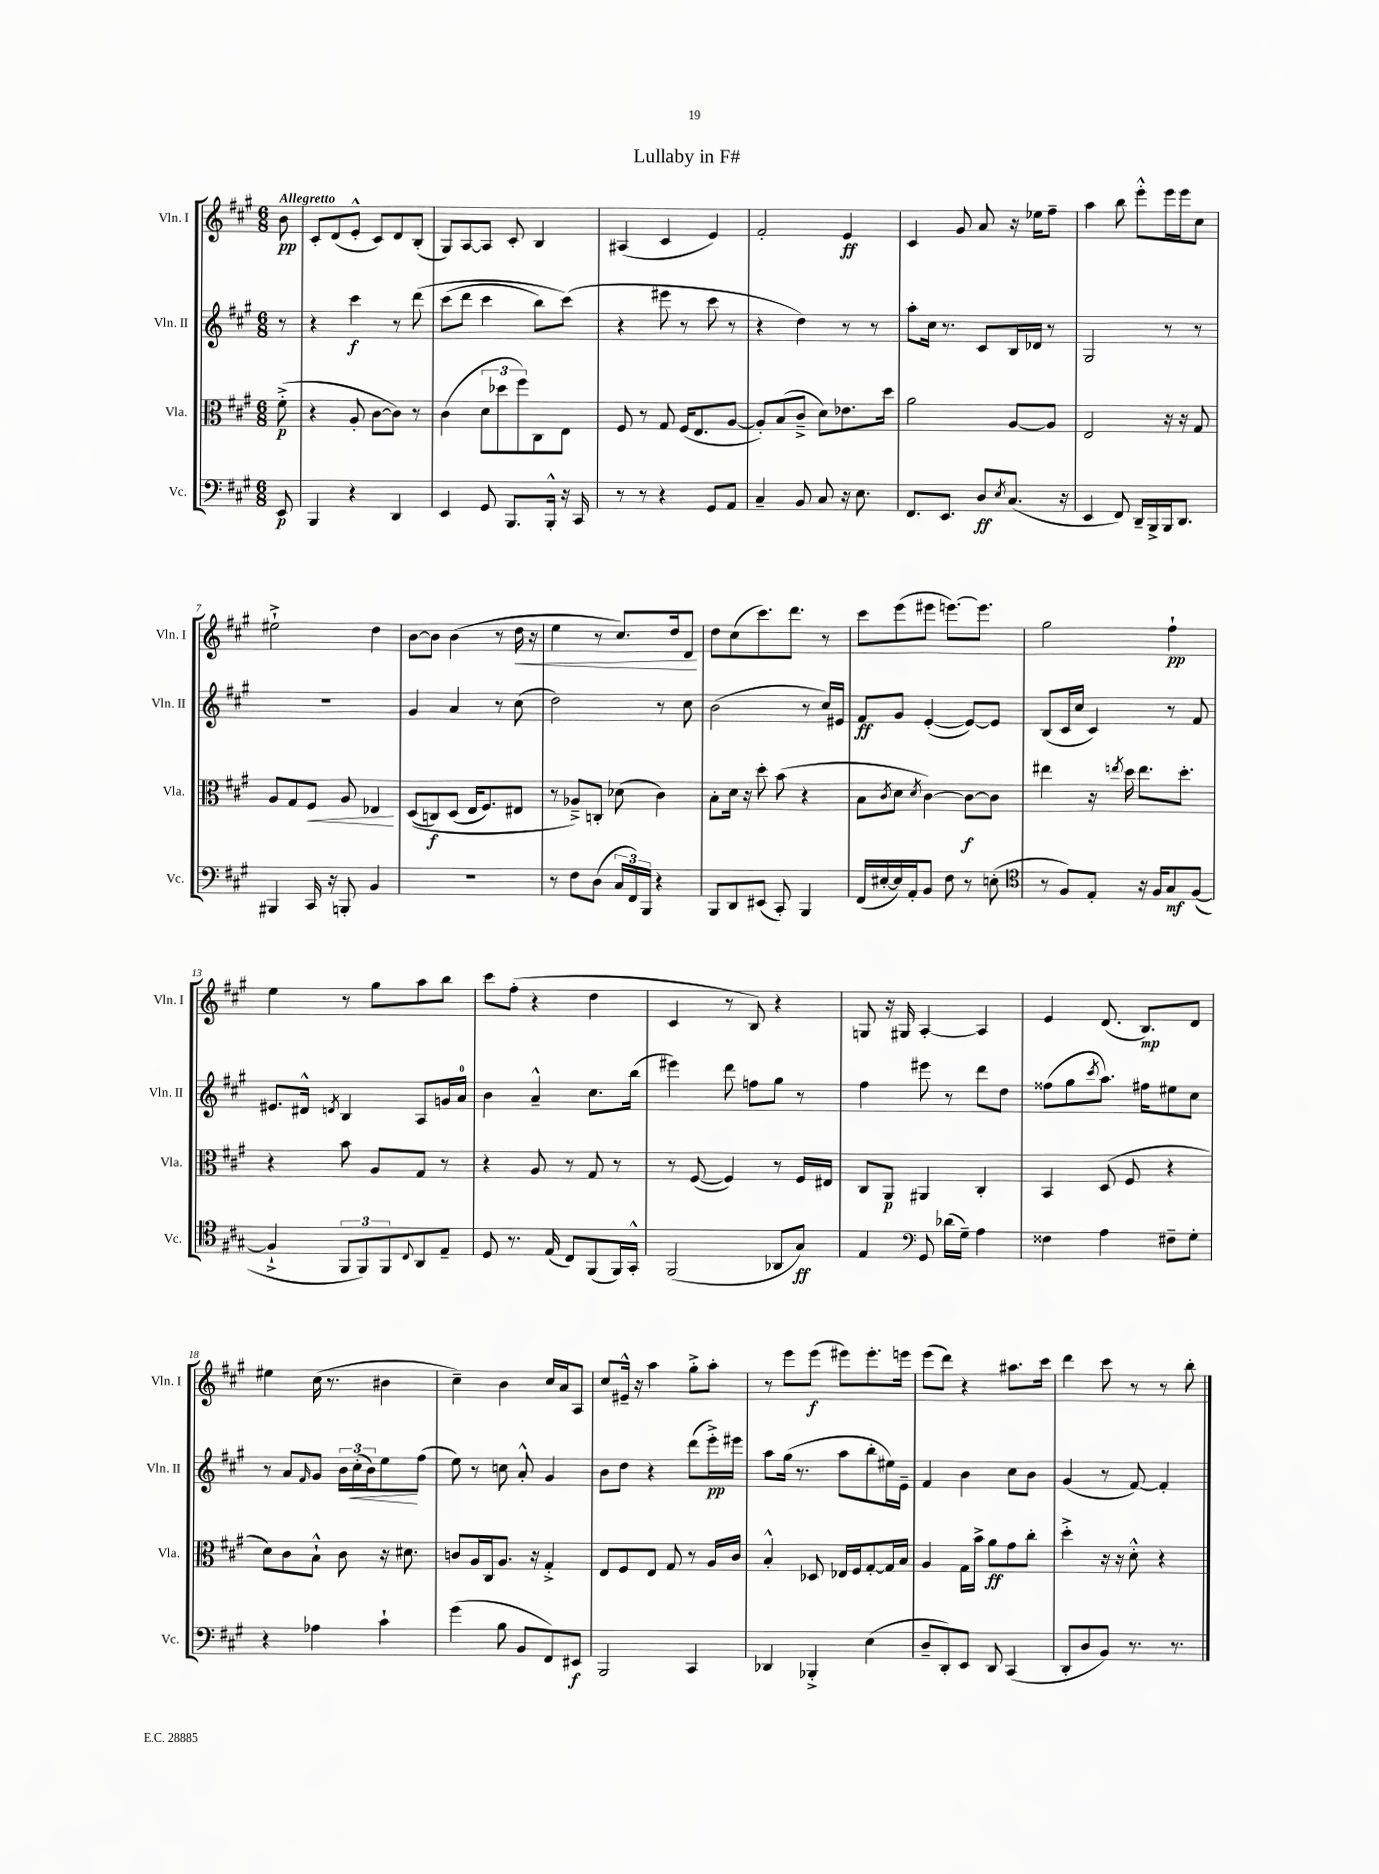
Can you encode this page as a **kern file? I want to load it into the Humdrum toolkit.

**kern	**dynam	**kern	**dynam	**kern	**dynam	**kern	**dynam
*part4	*part4	*part3	*part3	*part2	*part2	*part1	*part1
*staff4	*staff4	*staff3	*staff3	*staff2	*staff2	*staff1	*staff1
*I"Vc.	*	*I"Vla.	*	*I"Vln. II	*	*I"Vln. I	*
*I'Vc.	*	*I'Vla.	*	*I'Vln. II	*	*I'Vln. I	*
*clefF4	*	*clefC3	*	*clefG2	*	*clefG2	*
*k[f#c#g#]	*	*k[f#c#g#]	*	*k[f#c#g#]	*	*k[f#c#g#]	*
*M6/8	*	*M6/8	*	*M6/8	*	*M6/8	*
=	=	=	=	=	=	=	=
!	!	!	!	!	!	!LO:TX:a:B:t=Allegretto	!
8EE/	p	(8f#'^\	p	8r	.	8b\	pp
=1	=1	=1	=1	=1	=1	=1	=1
4BBB/	.	4r	.	4r	.	8c#'/L	.
.	.	.	.	.	.	(8d/	.
4r	.	8A'/	.	4ccc#\	f	8e'^^/J	.
.	.	[8c#\L	.	.	.	8c#/L)	.
4DD/	.	8c#\J])	.	8r	.	8d/	.
.	.	8r	.	(8ddd\	.	(8B'/J	.
=2	=2	=2	=2	=2	=2	=2	=2
4EE/	.	(4c#\	.	(8ccc#\L	.	8G#/L)	.
.	.	.	.	8ddd\J	.	[8A/	.
8GG#/	.	12d\L	.	4ccc#\	.	8A/J]	.
.	.	12dd-X\	.	.	.	.	.
8.BBB/L	.	.	.	.	.	8c#'/	.
.	.	12ff#\)	.	.	.	.	.
.	.	8C#\	.	8bb\L)	.	4B/	.
16BBB'^^/Jk	.	.	.	.	.	.	.
16r	.	8E\J	.	(8ccc#\J)	.	.	.
16CC#/	.	.	.	.	.	.	.
=3	=3	=3	=3	=3	=3	=3	=3
8r	.	8F#/	.	4r	.	(4A#X/	.
8r	.	8r	.	.	.	.	.
4r	.	8G#/	.	8eee#X\	.	4c#/	.
.	.	(16F#/KL	.	8r	.	.	.
.	.	8.E/	.	.	.	.	.
8GG#/L	.	.	.	8ccc#\	.	4e/)	.
8AA/J	.	[8A/J	.	8r	.	.	.
=4	=4	=4	=4	=4	=4	=4	=4
4C#~/	.	8A'/L])	.	4r	.	2f#'/	.
.	.	(8B/	.	.	.	.	.
8BB/	.	8c#~^/J	.	4dd\)	.	.	.
8C#/	.	8d\L)	.	.	.	.	.
16r	.	8.e-X\	.	8r	.	4e/	ff
8.E\	.	.	.	.	.	.	.
.	.	.	.	8r	.	.	.
.	.	16dd\Jk	.	.	.	.	.
=5	=5	=5	=5	=5	=5	=5	=5
8.FF#/L	.	2a\	.	8aa'\L	.	4c#/	.
.	.	.	.	16cc#\Jk	.	.	.
8.EE/J	.	.	.	8.r	.	.	.
.	.	.	.	.	.	8g#/	.
8D/L	ff	.	.	8c#/L	.	8a/	.
8qE/	.	.	.	.	.	.	.
(8.C#/J	.	[8A/L	.	16B/L	.	16r	.
.	.	.	.	16d-X/JJ	.	16ee-X\KL	.
.	.	8A/J]	.	8r	.	8ff#~\J	.
16r	.	.	.	.	.	.	.
=6	=6	=6	=6	=6	=6	=6	=6
4EE/	.	2E/	.	2G#/	.	4aa\	.
8FF#/)	.	.	.	.	.	8bb\	.
16DD~/LL	.	.	.	.	.	8eee'^^\L	.
16BBB^/	.	.	.	.	.	.	.
16BBB/J	.	16r	.	8r	.	16eee\L	.
8.DD/J	.	16r	.	.	.	16eee\J	.
.	.	8G#/	.	8r	.	8cc#\J	.
!!LO:LB:g=z
=7	=7	=7	=7	=7	=7	=7	=7
4BBB#X/	.	8A/L	.	2.r	.	2ee#X`^\	.
.	.	8G#/	.	.	.	.	.
!	!	!	!LO:HP:b	!	!	!	!
16CC#/	.	8F#/J	<	.	.	.	.
16r	.	.	.	.	.	.	.
8BBBn'/	.	8A/	.	.	.	.	.
4BB/	.	4E-X/	.	.	.	4dd\	.
.	.	.	[	.	.	.	.
=8	=8	=8	=8	=8	=8	=8	=8
2.r	.	((8D/L	.	4g#/	.	[8b\L	.
.	.	8Cn/)	f	.	.	8b\J]	.
.	.	(8D/J	.	4a/	.	(4b\	.
.	.	16E/KL	.	.	.	.	.
.	.	8.F#/)	.	.	.	.	.
.	.	.	.	8r	.	8r	.
!	!	!	!	!	!	!	!LO:HP:b
.	.	8E#X/J	.	(8cc#\	.	16dd\	<
.	.	.	.	.	.	16r	.
=9	=9	=9	=9	=9	=9	=9	=9
8r	.	8r	.	2dd\)	.	4ee\	.
8F#\L	.	8A-X~^/L)	.	.	.	.	.
(8D\J	.	8Cn'/J	.	.	.	8r	.
24C#/LL	.	(8d-X\	.	.	.	8.cc#/L)	.
24FF#/)	.	.	.	.	.	.	.
24BBB/JJ	.	.	.	.	.	.	.
4r	.	4c#\)	.	8r	.	.	.
.	.	.	.	.	.	16dd/k	.
.	.	.	.	8cc#\	.	8d/J	.
.	.	.	.	.	.	.	[
=10	=10	=10	=10	=10	=10	=10	=10
8BBB/L	.	8B'\L	.	(2b\	.	8dd\L	.
8DD/	.	16d\Jk	.	.	.	(8cc#\	.
.	.	16r	.	.	.	.	.
(8EE#X/J	.	8dd'\	.	.	.	8.ccc#\)	.
8CC#'/)	.	(8b\	.	.	.	.	.
.	.	.	.	.	.	8.ddd\J	.
4BBB/	.	4r	.	8r	.	.	.
.	.	.	.	16cc#/LL)	.	8r	.
.	.	.	.	16e#X/JJ	.	.	.
=11	=11	=11	=11	=11	=11	=11	=11
(16FF#/LL	.	8B\L	.	8f#/L	ff	8ccc#\L	.
[16E#X'/	.	.	.	.	.	.	.
.	.	8qc#/	.	.	.	.	.
16E#/])	.	8d\J	.	8g#/J	.	(8eee\	.
16AA'/J	.	.	.	.	.	.	.
.	.	8qd/	.	.	.	.	.
8BB/J	.	[4c#\)	.	([4e'/	.	8eee#X\J	.
8F#\	.	.	.	.	.	[8.eeen\L)	.
8r	.	8c#\L_	f	8e/L_)	.	.	.
.	.	.	.	.	.	8.eee\J]	.
(8En'\	.	8c#\J]	.	8e/J]	.	.	.
=12	=12	=12	=12	=12	=12	=12	=12
*clefC4	*	*	*	*	*	*	*
8r	.	4ee#X\	.	(8B/L	.	2gg#\	.
8F#/L)	.	.	.	16c#/L	.	.	.
.	.	.	.	16cc#/JJ	.	.	.
8E'/J	.	16r	.	4c#/)	.	.	.
.	.	8qeen/	.	.	.	.	.
.	.	16dd\	.	.	.	.	.
16r	.	8.ee\L	.	.	.	.	.
16F#/KL	.	.	.	.	.	.	.
8G#/	mf	.	.	8r	.	4ff#`\	pp
.	.	8.dd'\J	.	.	.	.	.
([8F#/J	.	.	.	8f#/	.	.	.
!!LO:LB:g=z
=13	=13	=13	=13	=13	=13	=13	=13
4F#`^/]	.	4r	.	8.e#X/L	.	4ee\	.
.	.	.	.	16d#X^^/Jk	.	.	.
.	.	.	.	8qdn/	.	.	.
12FF#/L	.	8b\	.	4B/	.	8r	.
12FF#/)	.	.	.	.	.	.	.
.	.	8A/L	.	.	.	8gg#\L	.
12FF#/	.	.	.	.	.	.	.
8qqC#/	.	.	.	.	.	.	.
8AA/	.	8G#/J	.	8A/L	.	8aa\	.
8E~/J	.	8r	.	16gn/L	.	8bb\J	.
.	.	.	.	16a/JJ	.	.	.
=14	=14	=14	=14	=14	=14	=14	=14
8D/	.	4r	.	4b\	.	8ccc#\L	.
8.r	.	.	.	.	.	(8ff#'\J	.
.	.	8A/	.	4a~^^/	.	4r	.
(16E/	.	.	.	.	.	.	.
8C#/L)	.	8r	.	.	.	.	.
(8FF#/	.	8G#/	.	8.cc#\L	.	4dd\	.
16FF#/L)	.	8r	.	.	.	.	.
16GG#'^^/JJ	.	.	.	(16bb\Jk	.	.	.
=15	=15	=15	=15	=15	=15	=15	=15
(2FF#/	.	8r	.	4eee#X\)	.	4c#/	.
.	.	([8F#/	.	.	.	.	.
.	.	4F#/])	.	8ddd\	.	8r	.
.	.	.	.	8ffn\L	.	8B/)	.
8AA-X/L	.	8r	.	8gg#\J	.	4r	.
8G#/J)	ff	16F#/LL	.	8r	.	.	.
.	.	16E#X/JJ	.	.	.	.	.
=16	=16	=16	=16	=16	=16	=16	=16
4E/	.	8C#/L	.	4ff#\	.	8Gn/	.
.	.	8AA/J	p	.	.	16r	.
.	.	.	.	.	.	16G#X/	.
*clefF4	*	*	*	*	*	*	*
8GG#/	.	4AA#X/	.	8eee#X\	.	[4A'/	.
(16d-X\LL	.	.	.	8r	.	.	.
16G#~\JJ)	.	.	.	.	.	.	.
4A\	.	4C#'/	.	8ddd\L	.	4A/]	.
.	.	.	.	8dd\J	.	.	.
=17	=17	=17	=17	=17	=17	=17	=17
4F##X\	.	4BB/	.	(8ff##X\L	.	4e/	.
.	.	.	.	8gg#\	.	.	.
.	.	.	.	8qccc#/	.	.	.
4A\	.	(8D/	.	8.aa\J)	.	(8.d/	.
.	.	8F#/	.	.	.	.	.
.	.	.	.	16ff#X\KL	.	8.B/L)	mp
8F#X~\L	.	4r	.	8ee#X\	.	.	.
8G#'\J	.	.	.	8cc#\J	.	8d/J	.
!!LO:LB:g=z
=18	=18	=18	=18	=18	=18	=18	=18
4r	.	8d\L)	.	8r	.	4ee#X\	.
.	.	8c#\	.	8a/L	.	.	.
.	.	.	.	16qqf#/	.	.	.
4A-X\	.	8B`^^\J	.	8g#/J	.	(16cc#\	.
.	.	.	.	.	.	8.r	.
.	.	8c#\	.	24b\LL	.	.	.
!	!	!	!	!	!LO:HP:b	!	!
.	.	.	.	(24cc#'\	<	.	.
.	.	.	.	24b\J)	.	.	.
4c#`\	.	16r	.	8ee\	.	4b#X\	.
.	.	8.d#X\	.	.	.	.	.
.	.	.	.	(8ff#\J	[	.	.
=19	=19	=19	=19	=19	=19	=19	=19
(4g#\	.	8cn/L	.	8ee\)	.	4cc#~\)	.
.	.	16A/L	.	8r	.	.	.
.	.	16C#/J	.	.	.	.	.
8B\	.	8.A/J	.	8ccn\	.	4b\	.
8BB/L	.	.	.	8a'^^/	.	.	.
.	.	16r	.	.	.	.	.
8FF#/)	.	4G#'^/	.	4g#/	.	16cc#/LL	.
.	.	.	.	.	.	16a/J	.
8EE#X/J	f	.	.	.	.	8A/J	.
=20	=20	=20	=20	=20	=20	=20	=20
2BBB/	.	8E/L	.	8b\L	.	8cc#/L	.
.	.	8F#/	.	8dd\J	.	16e#X~^^/Jk	.
.	.	.	.	.	.	16r	.
.	.	8E/J	.	4r	.	4aa\	.
.	.	8G#/	.	.	.	.	.
4CC#/	.	8r	.	(8ddd\L	.	8gg#'^\L	.
.	.	16A/LL	.	16eee'^\L)	pp	8aa'\J	.
.	.	16c#/JJ	.	16eee#X\JJ	.	.	.
=21	=21	=21	=21	=21	=21	=21	=21
4DD-X/	.	4B'^^/	.	8aa\L	.	8r	.
.	.	.	.	(16gg#\Jk	.	8eee\L	.
.	.	.	.	8.r	.	.	.
4BBB-X'^/	.	8D-X/	.	.	.	(8eee\J	f
.	.	16E-X/LL	.	8aa\L	.	8eee#X\L)	.
.	.	16F#/J	.	.	.	.	.
(4E\	.	[8G#'/	.	8bb'\	.	8.eee#'\	.
.	.	16G#/L]	.	16ee#X\L)	.	.	.
.	.	16B/JJ	.	16e~\JJ	.	16eeen\Jk	.
=22	=22	=22	=22	=22	=22	=22	=22
8D~/L	.	4A/	.	4f#/	.	(8eee\L	.
8DD'/)	.	.	.	.	.	8ddd\J)	.
8EE/J	.	16G#\LL	.	4b\	.	4r	.
.	.	16b^\JJ	.	.	.	.	.
8DD/	.	8a\L	ff	.	.	.	.
(4CC#/	.	8g#\	.	8cc#\L	.	8.aa#X\L	.
.	.	8cc#'\J	.	8b\J	.	.	.
.	.	.	.	.	.	16ccc#\Jk	.
=23	=23	=23	=23	=23	=23	=23	=23
8DD'/L	.	4dd'^\	.	(4g#/	.	4ddd\	.
8D/	.	.	.	.	.	.	.
8BB/J)	.	16r	.	8r	.	8ccc#\	.
.	.	16r	.	.	.	.	.
8.r	.	8d'^^\	.	[8f#/)	.	8r	.
.	.	4r	.	4f#'/]	.	8r	.
8.r	.	.	.	.	.	.	.
.	.	.	.	.	.	8bb'\	.
==	==	==	==	==	==	==	==
*-	*-	*-	*-	*-	*-	*-	*-
